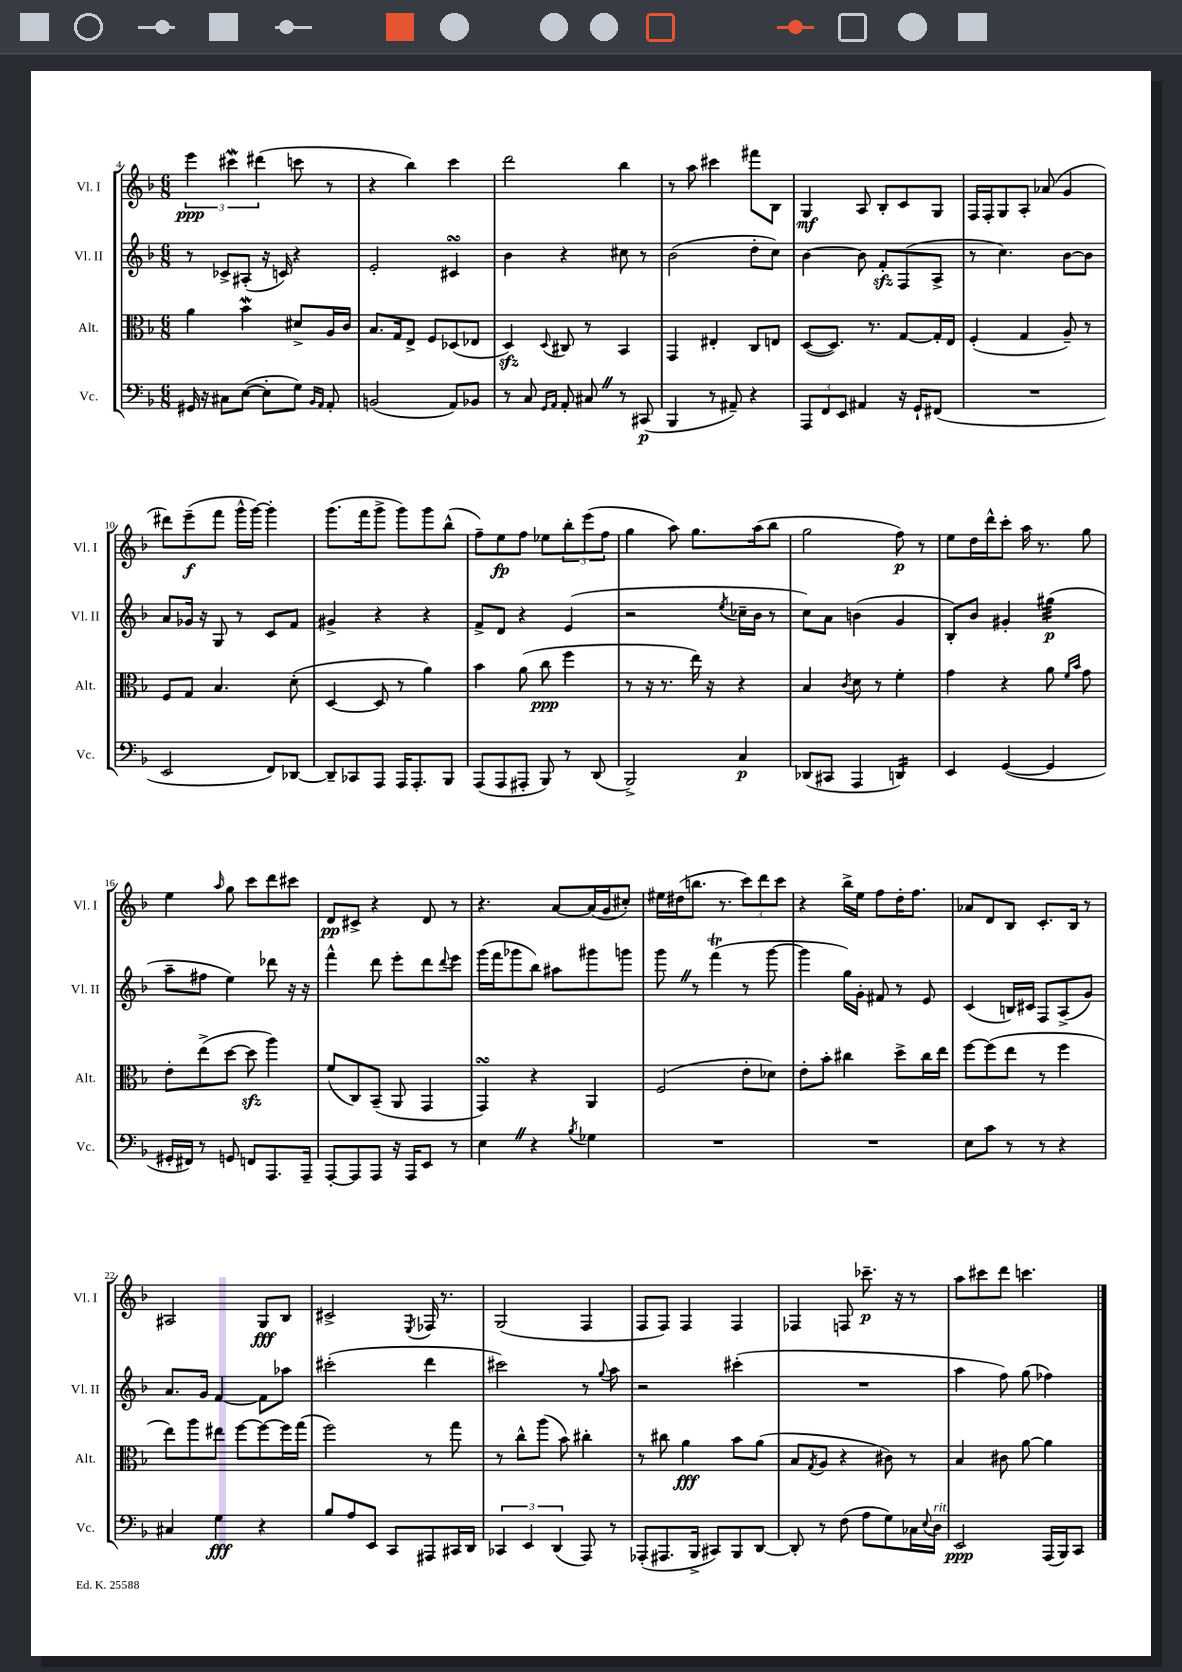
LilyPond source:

<<
\new StaffGroup <<
\new Staff = "s0" \with { instrumentName = "Vl. I" shortInstrumentName = "Vl. I" } {
    \clef treble \key f \major \numericTimeSignature \time 6/8
    \tuplet 3/2 { e'''4\ppp cis'''4\mordent dis'''4( } c'''8 r8 |
    r4 bes''4) c'''4 |
    d'''2 bes''4 |
    r8 a''8 cis'''4 fis'''8 bes8 |
    g4\mf a8 bes8-. c'8 g8 |
    f16 f16-. g8 a8-. aes'8( g'4 |
    dis'''8) e'''8--\f( f'''8 g'''16-^ g'''16~) g'''4-. |
    g'''8.( f'''16 g'''8-> g'''8) g'''8 bes''8-^( |
    f''8--) e''8\fp f''8 ees''8 \tuplet 3/2 { bes''8-. e'''8( f''8 } |
    g''4 a''8) g''8. a''16( bes''8 |
    g''2 f''8\p) r8 |
    e''8 d''16 d'''16-^ c'''8-. a''16 r8. g''8 |
    e''4 \grace { a''16 } g''8 c'''8 d'''8 cis'''8 |
    d'8\pp cis'8-> r4 d'8 r8 |
    r4. a'8~ a'16( g'16 cis''8-.) |
    eis''16 dis''16( b''8. r8. \tuplet 3/2 { c'''8) d'''8 c'''8 } |
    r4 bes''16-> e''16 f''8 d''16-. f''8. |
    aes'8 d'8 bes8 c'8.-. bes16 r8 |
    ais2 g8\fff bes8 |
    cis'2-> \acciaccatura { e8 } fes16 r8. |
    g2( f4 |
    f8 f8) f4 f4 |
    fes4 f8 ces'''8.--\p r16 r8 |
    a''8 cis'''8 d'''8 c'''4. \bar "|." |
}
\new Staff = "s1" \with { instrumentName = "Vl. II" shortInstrumentName = "Vl. II" } {
    \clef treble \key f \major \numericTimeSignature \time 6/8
    r8 ces'8-> ais8-.( r16 c'16) r4 |
    e'2-. cis'4\turn |
    bes'4 r4 cis''8 r8 |
    bes'2( d''8-. c''8) |
    bes'4~ bes'8 f'8-.\sfz f8( a8-> |
    r8 c''4.) bes'8~ bes'8 |
    a'8 ges'16 r16 g8 r8 c'8 f'8 |
    gis'4-> r4 r4 |
    f'8-> d'8 r4 e'4( |
    r2 \acciaccatura { e''8 } ces''16-- bes'16 r8 |
    c''8) a'8 b'4( g'4 |
    bes8-.) bes'8 gis'4-. gis''4:32\p( |
    a''8-- fis''8 e''4) des'''8 r16 r16 |
    f'''4-^ d'''8 e'''8-. d'''8 \appoggiatura { d'''8 } e'''8 |
    g'''16( f'''16 ges'''8 bes''8) ais''8 gis'''8 g'''8 |
    g'''8 \once \override BreathingSign.text = \markup { \musicglyph "scripts.caesura.straight" } \breathe r8 f'''4\trill( r8 g'''8~ |
    g'''4 g''16) g'16-. fis'8 r8 e'8 |
    c'4( b16) cis'16 f8 a8->( g'8) |
    a'8. g'16 f'4~ f'8 aes''8 |
    cis'''2-.( d'''4 |
    cis'''2) r8 \appoggiatura { g''8 } a''8 |
    r2 cis'''4-.( |
    R2. |
    a''4 f''8) g''8( fes''4) \bar "|." |
}
\new Staff = "s2" \with { instrumentName = "Alt." shortInstrumentName = "Alt." } {
    \clef alto \key f \major \numericTimeSignature \time 6/8
    a'4 bes'4\mordent dis'8-> a16 c'16 |
    bes8. g16 e8-> f8 des8( ees8 |
    d4\sfz) \appoggiatura { d8 } cis8 r8 bes,4 |
    g,4 eis4-. c8 e8 |
    d8~( d8.) r8. g8~ g16-. e16 |
    f4-.( g4 a8--) r8 |
    f8 g8 bes4. d'8-.( |
    d4~ d8 r8 a'4) |
    bes'4 a'8( c''8\ppp f''4 |
    r8 r16 r8. e''16) r16 r4 |
    bes4 \acciaccatura { c'8 } d'8 r8 f'4-. |
    g'4 r4 a'8 \grace { f'16 bes'16 } g'8 |
    e'8-. e''8->( d''8~ d''8\sfz a''4) |
    f'8( c8) bes,8--( a,8 g,4 |
    g,4\turn) r4 a,4 |
    f2( e'8-. des'8) |
    e'8-. bes'8-. cis''4 d''8-> cis''16 e''16 |
    f''8~ f''8( e''8 r8 f''4 |
    e''8) a''8 eis''8 f''8~ f''8~ f''16 g''16( |
    f''2) r8 g''8 |
    r8 c''8-^ a''8( bes'8) cis''4-. |
    r8 cis''8 a'4\fff bes'8 a'8( |
    bes8 \acciaccatura { g8 } a8 r4 cis'8) r8 |
    bes4 cis'8 a'8~ a'4 \bar "|." |
}
\new Staff = "s3" \with { instrumentName = "Vc." shortInstrumentName = "Vc." } {
    \clef bass \key f \major \numericTimeSignature \time 6/8
    gis,16 r16 cis8 e8~( e8-. g8) \grace { bes,16 a,16 } a,8-. |
    b,2( a,8) bes,8 |
    r8 c8 \grace { g,16 a,16 } a,8-. cis8 \once \override BreathingSign.text = \markup { \musicglyph "scripts.caesura.straight" } \breathe r8 cis,8\p( |
    bes,,4 r8 ais,8--) r4 |
    \tuplet 3/2 { a,,8 f,8 e,8 } ais,4 r16 g,16-! fis,8( |
    R2. |
    e,2 f,8) des,8~ |
    des,8-- ces,8 a,,8 a,,16 a,,8.-. bes,,8 |
    a,,8( a,,8 ais,,8-. bes,,8) r8 d,8( |
    bes,,2->) c4\p |
    des,8( cis,8 a,,4 d,4:16) |
    e,4 g,4~( g,4 |
    gis,16-. fis,16) r8 g,8 f,8 a,,8. a,,16-- |
    a,,8~-. a,,8 a,,8 r16 a,,16 e,8 r8 |
    e4 \once \override BreathingSign.text = \markup { \musicglyph "scripts.caesura.straight" } \breathe r4 \acciaccatura { bes8 } ges4 |
    R2. |
    R2. |
    e8 c'8 r8 r8 r4 |
    cis4 g4\fff r4 |
    bes8 a8 e,8 c,8 ais,,8 cis,16 d,16 |
    \tuplet 3/2 { ces,4 e,4 d,4( } a,,8) r8 |
    aes,,8-.( ais,,8. bes,,16-> cis,8) bes,,8 d,8~ |
    d,8-. r8 f8( a8 g8) ces16 \appoggiatura { e8 } d16^\markup { \italic "rit." } |
    e,2\ppp a,,16( bes,,16) c,8 \bar "|." |
}
>>
>>
\layout { \context { \Score currentBarNumber = #4 } }
